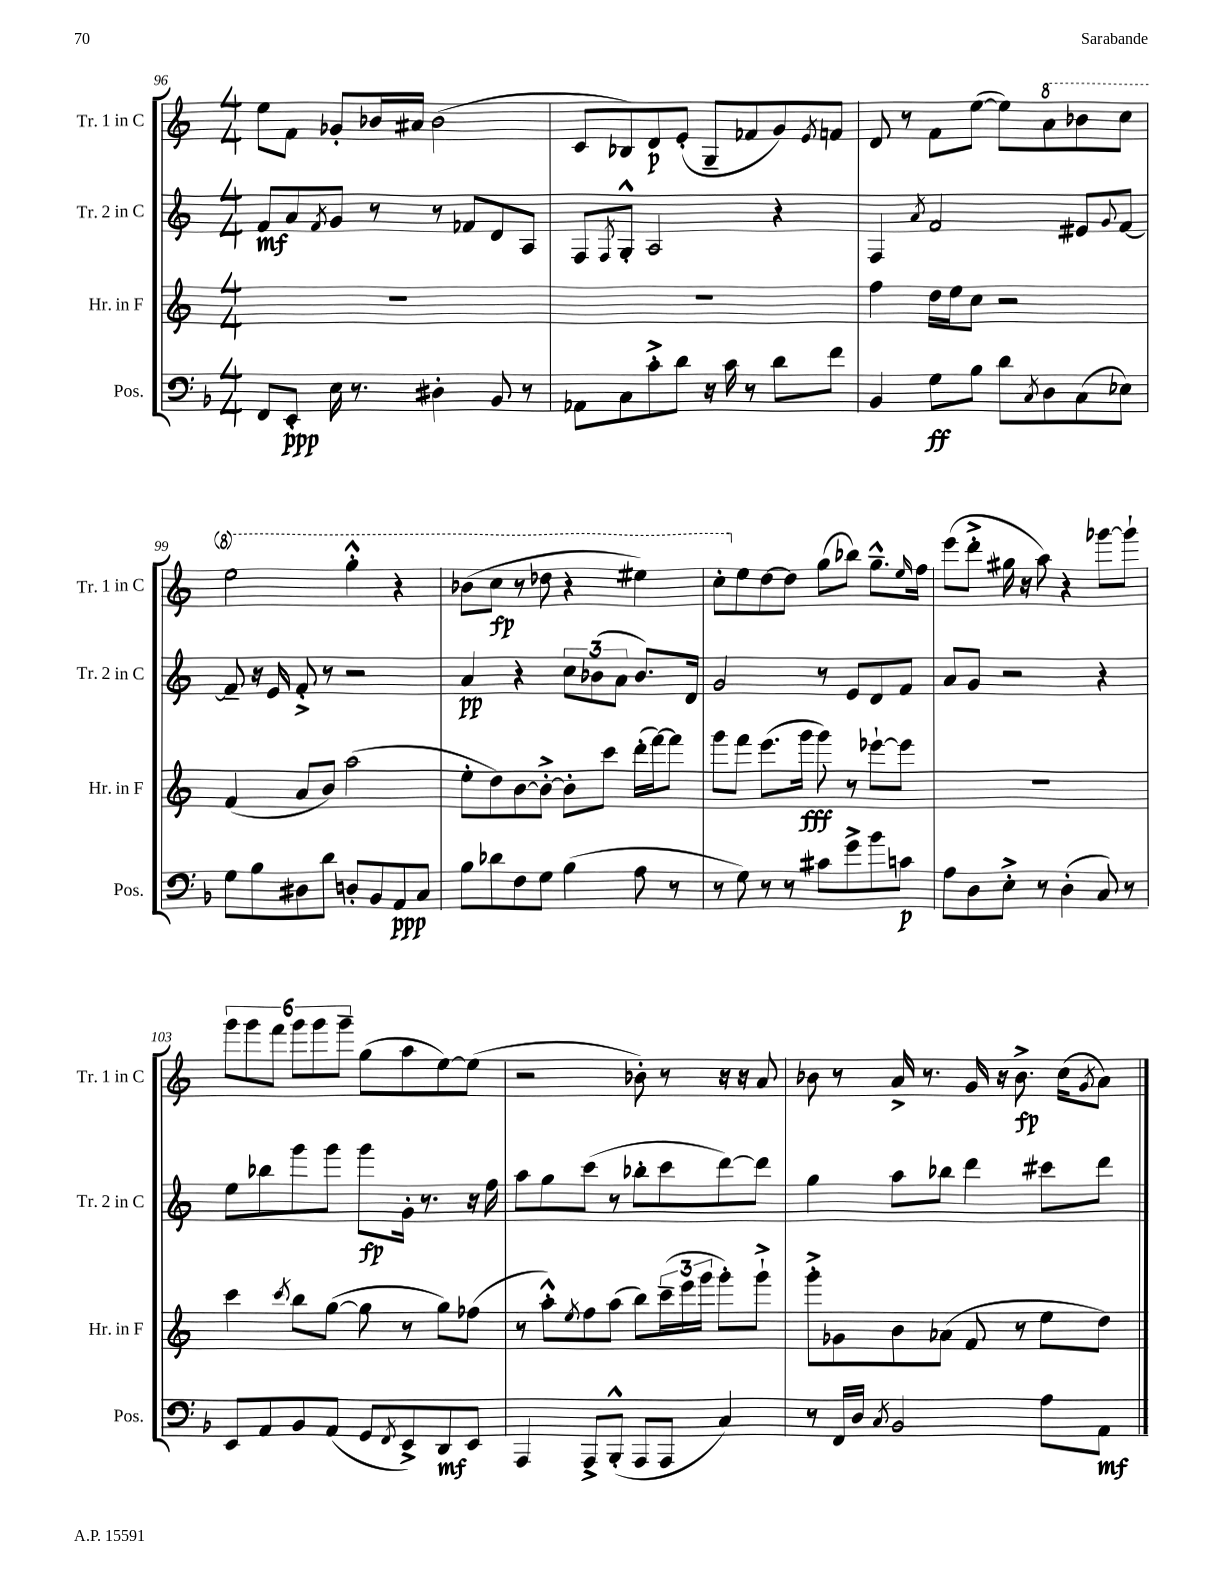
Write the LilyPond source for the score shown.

<<
\new StaffGroup <<
\new Staff = "s0" \with { instrumentName = "Tr. 1 in C" shortInstrumentName = "Tr. 1 in C" } {
    \clef treble \key c \major \numericTimeSignature \time 4/4
    e''8 f'8 ges'8-. bes'16 ais'16 bes'2( |
    c'8 bes8) d'8\p e'8-.( g8-- fes'8 g'8) \acciaccatura { e'8 } f'8 |
    d'8 r8 f'8 e''8~( e''8) \ottava #1 a''8 bes''8 c'''8 |
    e'''2 g'''4-.-^ r4 |
    bes''8( c'''8\fp r8 des'''8 r4 eis'''4) |
    c'''8-. \ottava #0 e''8 d''8~ d''8 g''8( bes''8) g''8.---^ \grace { e''16 } f''16 |
    e'''8( d'''8-.-> gis''16 r16 a''8) r4 ges'''8~ ges'''8-! |
    \tuplet 6/4 { g'''8 g'''8 f'''8 g'''8 g'''8 g'''8-- } g''8( a''8 e''8~) e''8( |
    r2 bes'8-.) r8 r16 r16 a'8 |
    bes'8 r8 a'16-> r8. g'16 r16 bes'8.->\fp c''16( \acciaccatura { g'8 } a'8) \bar "|." |
}
\new Staff = "s1" \with { instrumentName = "Tr. 2 in C" shortInstrumentName = "Tr. 2 in C" } {
    \clef treble \key c \major \numericTimeSignature \time 4/4
    f'8\mf a'8 \acciaccatura { f'8 } g'8 r8 r8 fes'8 d'8 a8 |
    f8 \acciaccatura { f8 } g8-.-^ a2 r4 |
    f4 \acciaccatura { a'8 } f'2 eis'8 \appoggiatura { g'8 } f'8~ |
    f'8-- r16 e'16 f'8-.-> r8 r2 |
    a'4\pp r4 \tuplet 3/2 { c''8 bes'8( a'8 } bes'8.) d'16 |
    g'2 r8 e'8 d'8 f'8 |
    a'8 g'8 r2 r4 |
    e''8 bes''8 g'''8 g'''8 g'''8\fp g'16-. r8. r16 f''16 |
    a''8 g''8 c'''8( r8 bes''8-. c'''8 d'''8~) d'''8 |
    g''4 a''8 bes''8 d'''4 cis'''8 d'''8 \bar "|." |
}
\new Staff = "s2" \with { instrumentName = "Hr. in F" shortInstrumentName = "Hr. in F" } {
    \clef treble \key c \major \numericTimeSignature \time 4/4
    R1 |
    R1 |
    f''4 d''16 e''16 c''8 r2 |
    f'4( a'8 b'8) a''2( |
    e''8-. d''8) b'8~ b'8~-.-> b'8-. c'''8 d'''16-.( f'''16~) f'''8 |
    g'''8 f'''8 e'''8.( g'''16\fff g'''8) r8 ees'''8~-! ees'''8 |
    R1 |
    c'''4 \acciaccatura { c'''8 } b''8 g''8~( g''8 r8 g''8) fes''8( |
    r8 a''8-.-^) \acciaccatura { e''8 } f''8 a''8( b''8) \tuplet 3/2 { c'''16--( e'''16 g'''16 } g'''8-.) g'''8-!-> |
    g'''8-.-> ges'8 b'8 aes'8( f'8 r8 e''8 d''8) \bar "|." |
}
\new Staff = "s3" \with { instrumentName = "Pos." shortInstrumentName = "Pos." } {
    \clef bass \key f \major \numericTimeSignature \time 4/4
    f,8 e,8-.\ppp e16 r8. dis4-. bes,8 r8 |
    aes,8 c8 c'8-.-> d'8 r16 c'16 r8 d'8 f'8 |
    bes,4 g8\ff bes8 d'8 \acciaccatura { c8 } d8 c8( ees8) |
    g8 bes8 dis8 d'8 d8-. bes,8 a,8\ppp c8 |
    bes8 des'8 f8 g8 bes4( a8 r8 |
    r8 g8) r8 r8 cis'8 g'8-> bes'8 c'8\p |
    a8 d8 e8-.-> r8 d4-.( c8) r8 |
    e,8 a,8 bes,8 a,8( g,8 \acciaccatura { f,8 } e,8->) d,8\mf e,8 |
    a,,4 a,,8-> bes,,8-.-^( a,,8 a,,8 c4) |
    r8 f,16 d16 \acciaccatura { c8 } bes,2 a8 a,8\mf \bar "|." |
}
>>
>>
\layout { \context { \Score currentBarNumber = #96 } }
